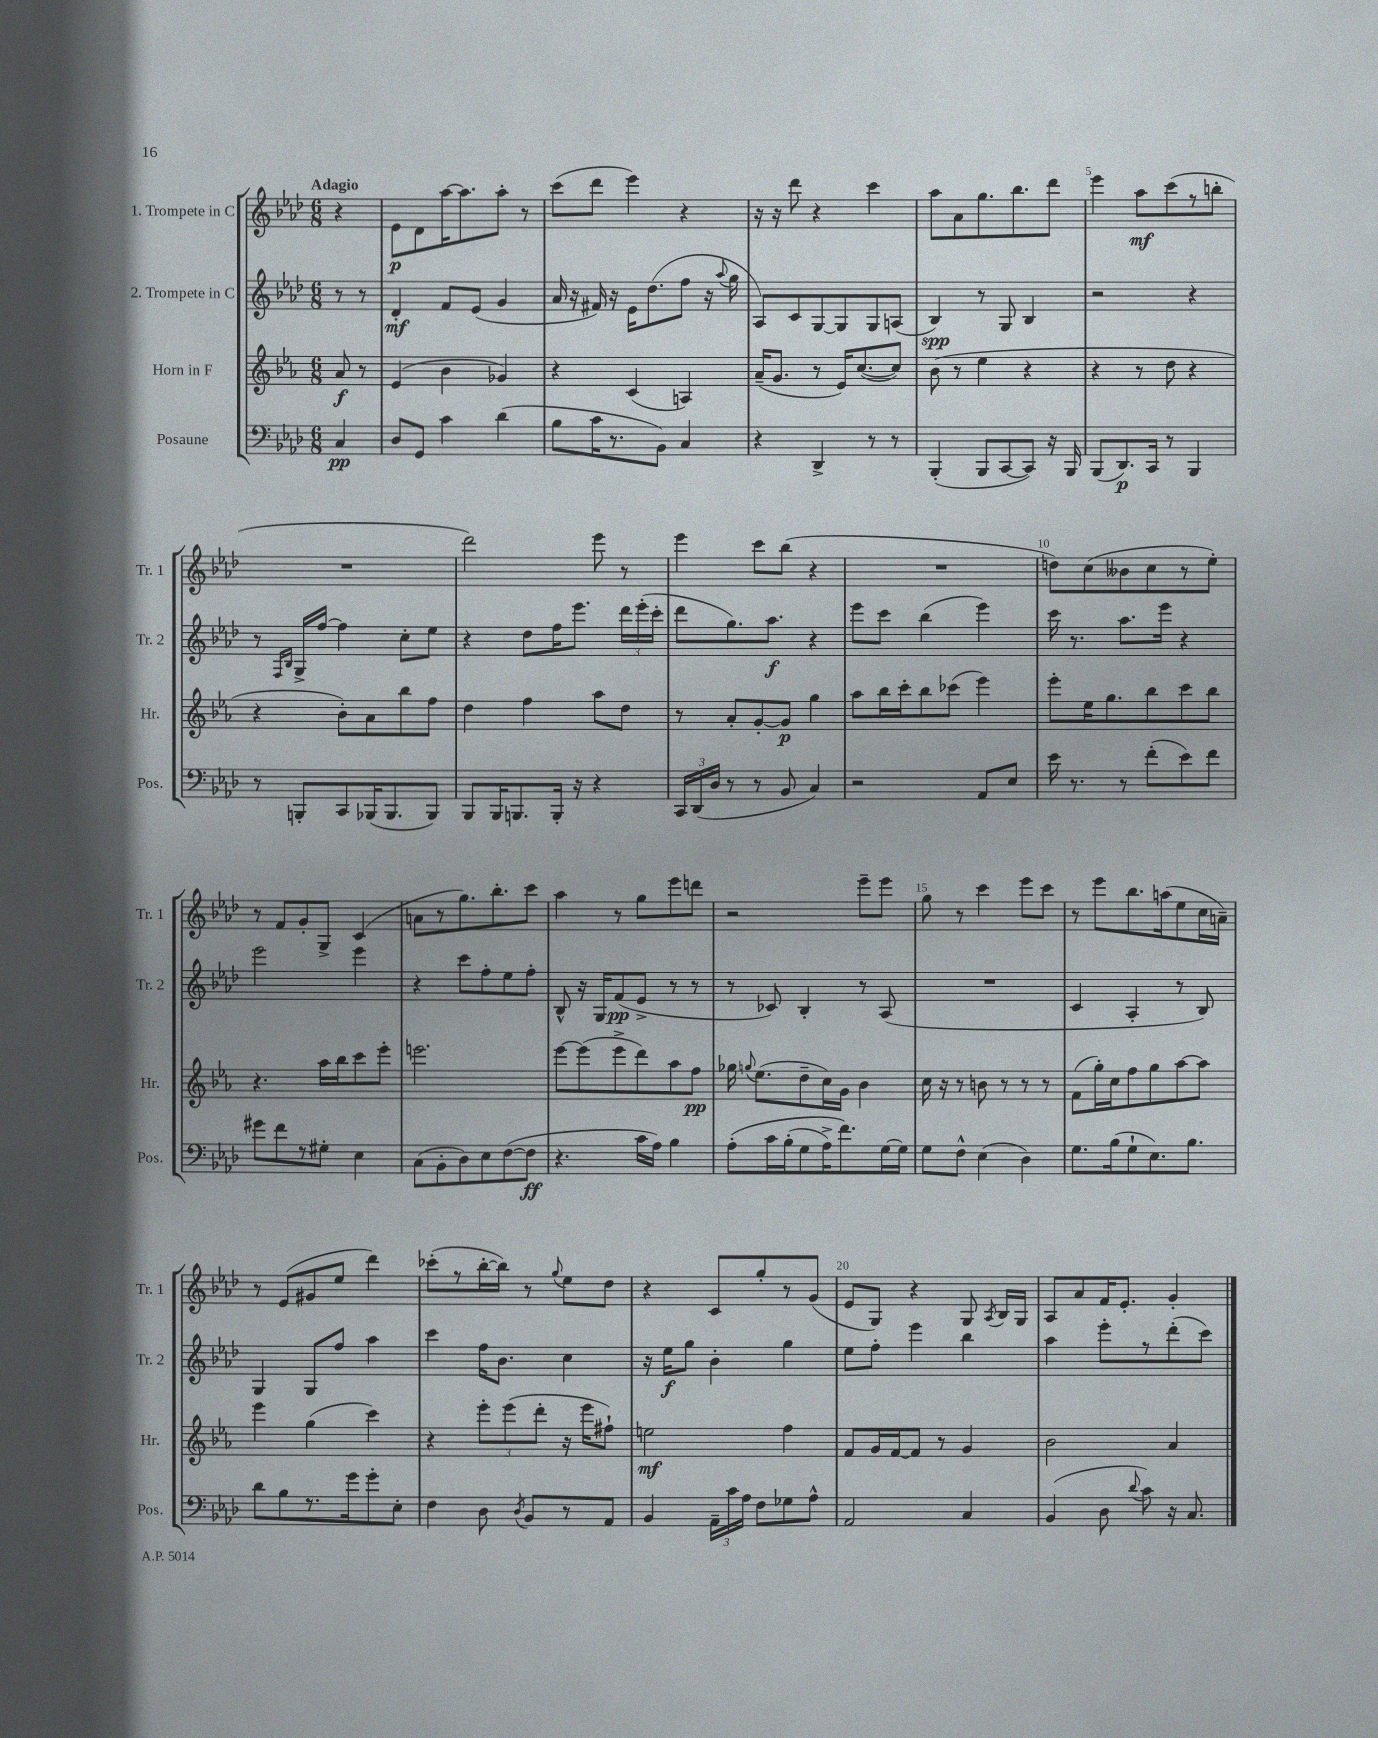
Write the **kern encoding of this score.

**kern	**kern	**kern	**kern
*staff4	*staff3	*staff2	*staff1
*clefF4	*clefG2	*clefG2	*clefG2
*k[b-e-a-d-]	*k[b-e-a-]	*k[b-e-a-d-]	*k[b-e-a-d-]
*M6/8	*M6/8	*M6/8	*M6/8
4C	8a-	8r	4r
.	8r	8r	.
=	=	=	=
8D-	(4e-	4d-'	8e-
8GG	.	.	8d-
4c	4b-	8f	[16aa-
.	.	.	8.aa-]
.	.	(8e-	.
(4d-	4g-)	4g	8aa-'
.	.	.	8r
=	=	=	=
8B-	4r	16a-	(8ccc
.	.	16r	.
16c	.	16f#)	8ddd-
8.r	.	16r	.
.	(4c	16e-	4eee-)
.	.	(8.dd-	.
8BB-)	.	.	.
4C	4A)	8ff	4r
.	.	16r	.
.	.	8qqaa-	.
.	.	16gg	.
=	=	=	=
4r	(16a-~	8A-)	16r
.	8.g	.	16r
.	.	8c	8ddd-
4DD-^	8r	[8G	4r
.	16e-)	8G]	.
.	([8.cc	.	.
8r	.	8G	4ccc
8r	8cc])	(8A	.
=	=	=	=
(4BBB-'	(8b-	4B-)	8aa-
.	8r	.	8a-
8BBB-	4ee-	8r	8.gg
[8CC	.	8G	.
.	.	.	8.bb-
8CC])	4r	4B-	.
16r	.	.	8ddd-
16BBB-	.	.	.
=	=	=	=
(8BBB-	4r	2r	4eee-
8.DD-)	.	.	.
.	8r	.	8aa-
16CC	.	.	.
8r	8dd	.	(8ccc
4BBB-	4r	4r	8r
.	.	.	8bb'
=	=	=	=
8r	4r	8r	2.r
.	.	16qqF	.
.	.	16qqB-	.
8BBB'	.	16G^	.
.	.	[16ff	.
8CC	8b-')	4ff]	.
(16BBB-	8a-	.	.
8.BBB-	.	.	.
.	8bb-	8cc'	.
8BBB-)	8ff	8ee-	.
=	=	=	=
8BBB-	4dd	4r	2ddd-)
16BBB-	.	.	.
8.BBB	.	.	.
.	4ff	8dd-	.
16BBB'	.	16ff	.
16r	.	8.eee-	.
4r	8aa-	.	8eee-
.	8dd	24ddd-	8r
.	.	(24eee-'	.
.	.	24ccc'	.
=	=	=	=
24CC	8r	8ddd-	4eee-
(24DD-	.	.	.
24D-	.	.	.
8r	8a-'	8.gg)	.
8r	[8g'	.	8ccc
.	.	8.aa-	.
8BB-	8g]	.	(8bb-
4C)	4gg	4r	4r
=	=	=	=
2r	8aa-	8eee-	2.r
.	16bb-	8ccc	.
.	16ccc'	.	.
.	8bb-	(4bb-	.
.	(8ccc-	.	.
8AA-	4eee-)	4eee-)	.
8E-	.	.	.
=	=	=	=
16e-	8eee-'	16ccc	8dd)
8.r	.	8.r	.
.	16ee-	.	(8cc
.	8.gg	.	.
8r	.	8.aa-	8b--
(8f'	8bb-	.	8cc
.	.	16eee-	.
8e-)	8ccc	4r	8r
8f	8bb-	.	8ee-')
=	=	=	=
8g#	4.r	2eee-	8r
8f	.	.	8f
8r	.	.	8g'
8G#'	16aa-	.	8G^
.	16bb-	.	.
4E-	8ccc	4eee-	(4c
.	8eee-'	.	.
=	=	=	=
(8C	2.eee	4r	8a
8BB-'	.	.	8r
8D-)	.	8ccc	8.gg)
8E-	.	8ff'	.
.	.	.	8.bb-'
([8F	.	8ee-	.
8F]	.	8ff'	8ccc
=	=	=	=
4.r	[8eee-	8B-^^	4aa-
.	(8eee-]	16r	.
.	.	16G	.
.	8eee-^	(8f	8r
16c	8ddd)	8e-^	8gg
16A-)	.	.	.
4B-	8aa-	8r	8eee-
.	8ff	8r	8ddd
=	=	=	=
&(8A-'	16gg-	8r	2r
.	8qqgg	.	.
.	(8.ee-	.	.
16c	.	8c-)	.
(16B-'	.	.	.
8G	8dd~	4B-'	.
16A-^)	16cc)	.	.
8.f&)	16g	.	.
.	4b-	8r	8eee-~
[16G	.	(8A-	8eee-
16G]	.	.	.
=	=	=	=
8G	16cc	2.r	8gg
.	16r	.	.
8F^^	8r	.	8r
(4E-	8b	.	4ccc
.	8r	.	.
4D-)	8r	.	8eee-
.	8r	.	8ccc
=	=	=	=
8.G	(8f	4c	8r
.	16gg')	.	8eee-
(16B-	16cc	.	.
8G`	8ff	4A-'	8.bb-
8.E-)	8gg	.	.
.	.	.	(16aa
.	[8aa-	8r	8ee-
8.B-	.	.	.
.	8aa-]	8B-)	16cc
.	.	.	16a~)
=	=	=	=
8d-	4eee-	4G	8r
8B-	.	.	(8e-
8.r	(4gg	8G	8g#
.	.	8ff	8ee-
16g	.	.	.
8g'	4ccc)	4aa-	4ddd-)
8E-'	.	.	.
=	=	=	=
4F	4r	4ccc	(8ccc-'
.	.	.	8r
8D-	12eee-'	16ff	[16bb-'
.	.	8.b-	16bb-])
.	(12eee-	.	.
8qD-	.	.	.
8BB-	.	.	8r
.	12ddd'	.	.
.	.	.	8qqgg
8r	16r	4cc	8ee-
.	16eee-	.	.
8AA-	8ff#`)	.	8dd-
=	=	=	=
4BB-	2ee	16r	4r
.	.	16ee-	.
.	.	8gg	.
24AA-~	.	4b-'	8c
24c	.	.	.
24A-	.	.	.
8F	.	.	8gg'
8G-	4ff	4gg	8r
8A-^^	.	.	(8g
=	=	=	=
2AA-	8f	8ee-	8e-
.	16g	8ff'	8G)
.	[16f	.	.
.	8f]	4eee-	4r
.	8r	.	.
4C	4g	4bb-	8G
.	.	.	8qA-
.	.	.	16B-
.	.	.	16G
=	=	=	=
(4BB-	2b-	4aa-	8A-
.	.	.	8a-
8D-	.	8eee-'	16f
.	.	.	8.e-'
8qqd-	.	.	.
8c)	.	8r	.
16r	4a-	(8ddd-'	4g'
8.C	.	.	.
.	.	8ccc)	.
==	==	==	==
*-	*-	*-	*-
